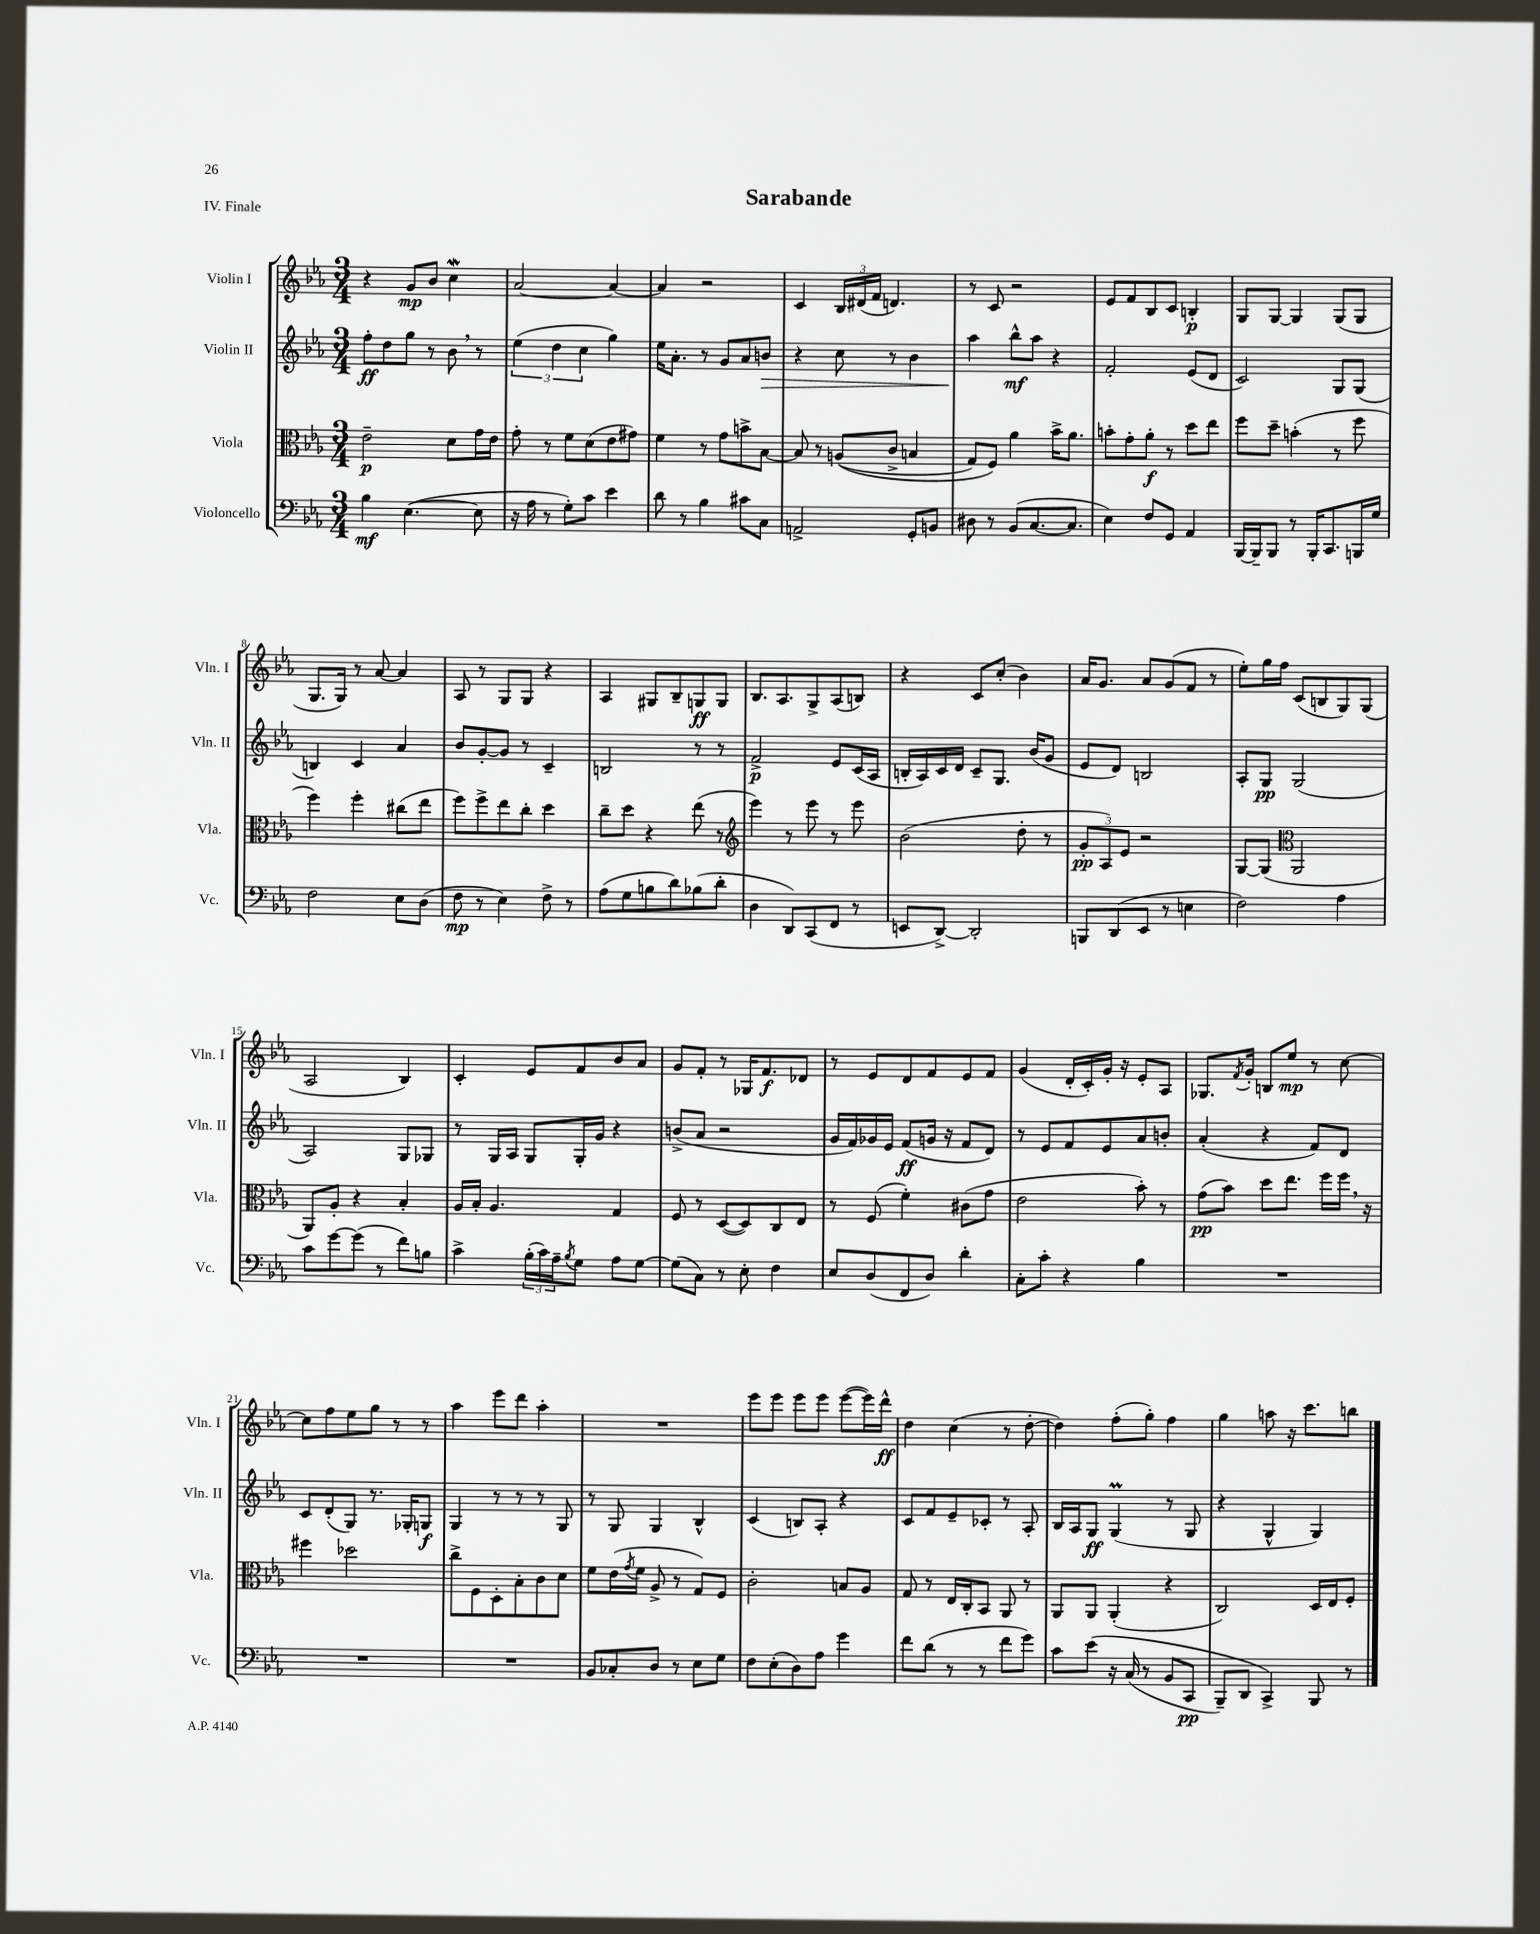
\header { title = "Sarabande" piece = "IV. Finale" }
<<
\new StaffGroup <<
\new Staff = "s0" \with { instrumentName = "Violin I" shortInstrumentName = "Vln. I" } {
    \clef treble \key ees \major \numericTimeSignature \time 3/4
    r4 g'8\mp bes'8 c''4\mordent |
    aes'2~ aes'4~ |
    aes'4 r2 |
    c'4 \tuplet 3/2 { bes16 dis'16( f'16 } d'4.) |
    r8 c'8 r2 |
    ees'8 f'8 bes8 c'8 b4-.\p |
    g8 g8~ g4 g8( g8 |
    g8. g16) r8 aes'8~ aes'4 |
    aes8 r8 g8 g8 r4 |
    aes4 gis8 bes8-- g8\ff g8 |
    bes8. aes8. g8-> aes8( b8) |
    r4 c'8 c''8-.( bes'4) |
    aes'16 g'8. aes'8 g'8( f'8 r8 |
    ees''8-.) g''16 f''16 c'8( b8 g8) g8( |
    aes2 bes4) |
    c'4-. ees'8 f'8 bes'8 aes'8 |
    g'8 f'8-. r8 ges16 f'8.\f des'8 |
    r8 ees'8 d'8 f'8 ees'8 f'8 |
    g'4( d'16-. c'16-.) g'16-. r16 ees'8-. aes8 |
    ges8. \acciaccatura { f'8 } g'16-. b8 ees''8\mp r8 c''8~ |
    c''8 f''8 ees''8 g''8 r8 r8 |
    aes''4 ees'''8 d'''8 aes''4-. |
    R2. |
    ees'''8 ees'''8 ees'''8 ees'''8 ees'''8~( ees'''16) d'''16-^\ff |
    d''4 c''4( r8 d''8~-. |
    d''4) f''8-.( g''8-.) f''4 |
    g''4 a''8 r16 c'''8. b''8 \bar "|." |
}
\new Staff = "s1" \with { instrumentName = "Violin II" shortInstrumentName = "Vln. II" } {
    \clef treble \key ees \major \numericTimeSignature \time 3/4
    f''8-.\ff d''8 g''8 r8 bes'8 \breathe r8 |
    \tuplet 3/2 { ees''4( d''4 c''4 } g''4) |
    ees''16 aes'8.-. r8 g'8 aes'8 b'8\> |
    r4 c''8 r8 bes'4 |
    aes''4\! bes''8-^\mf aes''8 r4 |
    f'2-. ees'8( d'8 |
    c'2) g8 g8( |
    b4) c'4 aes'4 |
    bes'8 g'8~-. g'8 r8 c'4-- |
    b2 r8 r8 |
    f'2->\p ees'8 c'16( aes16 |
    b16-. aes16) c'16 d'16 c'8-- g8. bes'16( g'8 |
    ees'8 d'8) b2 |
    aes8-. g8\pp g2( |
    aes2) g8 ges8 |
    r8 g16 aes16 g8 g16-. g'16 r4 |
    b'8->( aes'8 r2 |
    g'16 f'16) ges'16 ees'16 f'8\ff( g'16 r16 f'8 d'8) |
    r8 ees'8 f'8 ees'8 aes'8 b'8-. |
    aes'4-.( r4 f'8) d'8 |
    c'8 d'8-.( g8) r8. ges16-. g8\f |
    g4 r8 r8 r8 g8 |
    r8 g8 g4 bes4-^ |
    c'4( b8) aes8-. r4 |
    c'8 f'8 ees'8-- ces'8-. r8 aes8-. |
    bes16 aes16 g8\ff g4\prall( r8 g8 |
    r4 g4-^ g4) \bar "|." |
}
\new Staff = "s2" \with { instrumentName = "Viola" shortInstrumentName = "Vla." } {
    \clef alto \key ees \major \numericTimeSignature \time 3/4
    ees'2--\p d'8 g'16 ees'16 |
    g'8-. r8 f'8 d'8( ees'8 gis'8) |
    f'4 r8 g'8 b'8-> bes8~ |
    bes8 r8 a8(\( c'8-> b4 |
    g8) f8\) aes'4 bes'16-> aes'8. |
    b'8-. g'8-. aes'8-.\f r8 d''8 ees''8 |
    f''8 d''8-- b'4-.( r8 f''8 |
    f''4) f''4-. cis''8( ees''8 |
    f''8) f''8-> ees''8 c''8-. d''4 |
    c''8-- d''8 r4 ees''8( r8 |
    \clef treble ees'''4) r8 ees'''8 r8 ees'''8 |
    bes'2( d''8-. r8 |
    \tuplet 3/2 { g'8-.\pp aes8) ees'8 } r2 |
    g8~ g8( \clef alto aes,2 |
    aes,8) aes8-. r4 bes4-. |
    aes16 bes16-. aes4. g4 |
    f8 r8 d8~( d8) c8 ees8 |
    r8 f8( f'4-.) cis'8( g'8 |
    ees'2 bes'8-.) r8 |
    g'8\pp( bes'8) d''8 ees''8. f''16 f''16 \breathe r16 |
    fis''4 des''2 |
    c''8-> f8 d8-. bes8-. c'8 d'8 |
    f'8 ees'16( \acciaccatura { g'8 } f'16 aes8-> r8 g8) f8 |
    c'2-. b8 aes8 |
    g8 r8 ees16 c16-. bes,8 aes,8 r8 |
    aes,8 aes,8 aes,4-.( r4 |
    c2) d16 ees16 f8-. \bar "|." |
}
\new Staff = "s3" \with { instrumentName = "Violoncello" shortInstrumentName = "Vc." } {
    \clef bass \key ees \major \numericTimeSignature \time 3/4
    bes4\mf ees4.~( ees8 |
    r16 aes16 r8 g8-.) c'8 ees'4 |
    d'8 r8 bes4 cis'8 c8 |
    a,2-> g,8-. b,8 |
    dis8 r8 bes,8( c8.~ c8. |
    ees4) f8 g,8 aes,4 |
    bes,,16~ bes,,16-- bes,,8 r8 bes,,16-. c,8. b,,16 g16 |
    f2 ees8 d8( |
    f8\mp r8 ees4) f8-> r8 |
    aes8( g8 b8 d'8) bes8( d'8-. |
    d4 d,8) c,8( f,8 r8 |
    e,8 d,8~->) d,2-. |
    b,,8 d,8( ees,8 r8 e4 |
    f2) aes4 |
    c'8 g'8~ g'8( r8 f'8) b8 |
    c'4-> \tuplet 3/2 { bes16-.( c'16) aes16-- } \acciaccatura { bes8 } g8 aes8 g8~ |
    g8( c8) r8 ees8-. f4 |
    ees8 d8( f,8 d8) d'4-. |
    c8-. c'8-. r4 bes4 |
    R2. |
    R2. |
    R2. |
    bes,8 ces8-. d8 r8 ees8 g8 |
    f8 ees8-.( d8) aes8 g'4 |
    f'8 d'8( r8 r8 f'8 g'8) |
    c'8 ees'8\( r16 c16( r8 bes,8 c,8\pp |
    bes,,8--) d,8 c,4->\) bes,,8 r8 \bar "|." |
}
>>
>>
